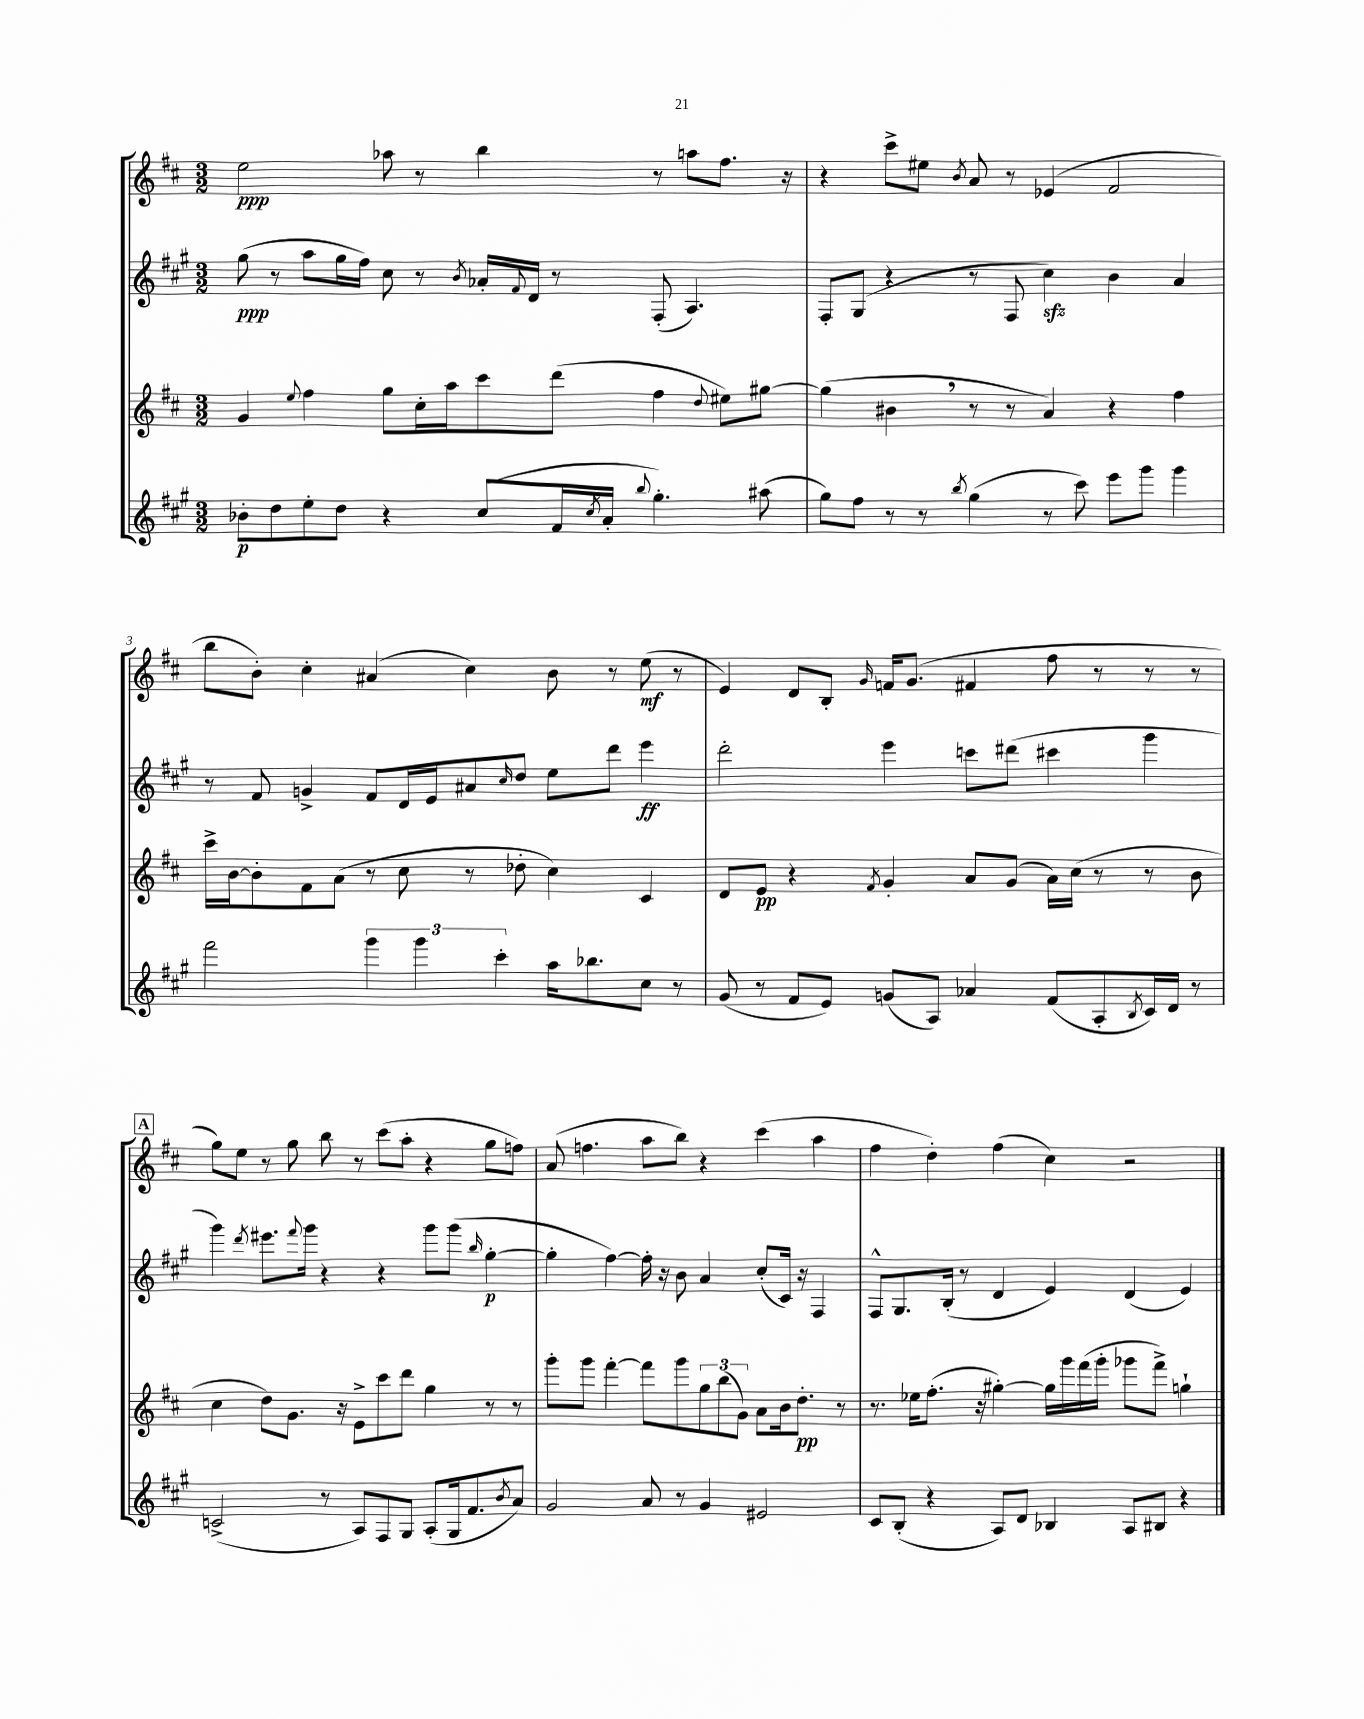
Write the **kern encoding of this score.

**kern	**dynam	**kern	**dynam	**kern	**dynam	**kern	**dynam
*part4	*part4	*part3	*part3	*part2	*part2	*part1	*part1
*staff4	*staff4	*staff3	*staff3	*staff2	*staff2	*staff1	*staff1
*clefG2	*	*clefG2	*	*clefG2	*	*clefG2	*
*k[f#c#g#]	*	*k[f#c#]	*	*k[f#c#g#]	*	*k[f#c#]	*
*M3/2	*	*M3/2	*	*M3/2	*	*M3/2	*
=1	=1	=1	=1	=1	=1	=1	=1
8b-X'\L	p	4g/	.	(8gg#\	ppp	2ee\	ppp
8dd\	.	.	.	8r	.	.	.
.	.	8qqee/	.	.	.	.	.
8ee'\	.	4ff#\	.	8aa\L	.	.	.
8dd\J	.	.	.	16gg#\L	.	.	.
.	.	.	.	16ff#\JJ)	.	.	.
4r	.	8gg\L	.	8cc#\	.	8aa-X\	.
.	.	16cc#'\L	.	8r	.	8r	.
.	.	16aa\J	.	.	.	.	.
.	.	.	.	8qb/	.	.	.
(8cc#/L	.	8ccc#\	.	16a-X'/LL	.	4bb\	.
.	.	.	.	8qqf#/	.	.	.
.	.	.	.	16d/JJ	.	.	.
16f#/L	.	(8ddd\J	.	8r	.	.	.
8qcc#/	.	.	.	.	.	.	.
16a'/JJ	.	.	.	.	.	.	.
8qqbb/	.	.	.	.	.	.	.
4.gg#'\)	.	4ff#\	.	(8F#'/	.	8r	.
.	.	.	.	4.A/)	.	8aan\L	.
.	.	8qqdd/	.	.	.	.	.
.	.	8ee#X\L)	.	.	.	8.ff#\J	.
(8aa#X\	.	[8gg#X\J	.	.	.	.	.
.	.	.	.	.	.	16r	.
=2	=2	=2	=2	=2	=2	=2	=2
8gg#\L)	.	(4gg#\]	.	8F#'/L	.	4r	.
8ff#\J	.	.	.	(8G#/J	.	.	.
8r	.	4b#X,\	.	4r	.	8ccc#^\L	.
8r	.	.	.	.	.	8ee#X\J	.
8qbb/	.	.	.	.	.	8qb/	.
(4gg#\	.	8r	.	8r	.	8a/	.
.	.	8r	.	8F#/	.	8r	.
8r	.	4a/)	.	4cc#zz\)	.	(4e-X/	.
8ccc#\)	.	.	.	.	.	.	.
8eee\L	.	4r	.	4b\	.	2f#/	.
8ggg#\J	.	.	.	.	.	.	.
4ggg#\	.	4ff#\	.	4a/	.	.	.
!!LO:LB:g=z
=3	=3	=3	=3	=3	=3	=3	=3
2fff#\	.	16ccc#^\LL	.	8r	.	8bb\L	.
.	.	[16b\J	.	.	.	.	.
.	.	8b'\]	.	8f#/	.	8b'\J)	.
.	.	8f#\	.	4gn^/	.	4cc#'\	.
.	.	(8a\J	.	.	.	.	.
6ggg#\	.	8r	.	8f#/L	.	(4a#X/	.
.	.	8cc#\	.	16d/L	.	.	.
6ggg#\	.	.	.	.	.	.	.
.	.	.	.	16e/J	.	.	.
.	.	8r	.	8a#X/	.	4cc#\)	.
6ccc#'\	.	.	.	.	.	.	.
.	.	.	.	16qqcc#/	.	.	.
.	.	8dd-X'\	.	8dd/J	.	.	.
16aa\KL	.	4cc#\)	.	8ee\L	.	8b\	.
8.bb-X\	.	.	.	.	.	.	.
.	.	.	.	8ddd\J	.	8r	.
8cc#\J	.	4c#/	.	4eee\	ff	(8ee\	mf
8r	.	.	.	.	.	8r	.
=4	=4	=4	=4	=4	=4	=4	=4
(8g#/	.	8d/L	.	2ddd'\	.	4e/)	.
8r	.	8e/J	pp	.	.	.	.
8f#/L	.	4r	.	.	.	8d/L	.
8e/J)	.	.	.	.	.	8B'/J	.
.	.	8qf#/	.	.	.	16qqg/	.
(8gn/L	.	4g'/	.	4eee\	.	16fn/KL	.
.	.	.	.	.	.	(8.g/J	.
8A/J)	.	.	.	.	.	.	.
4a-X/	.	8a/L	.	8cccn\L	.	4f#X/	.
.	.	(8g/J	.	(8ddd#X\J	.	.	.
(8f#/L	.	16a\LL)	.	4ccc#X\	.	8ff#\	.
.	.	(16cc#\JJ	.	.	.	.	.
8A'/	.	8r	.	.	.	8r	.
8qB/	.	.	.	.	.	.	.
16c#/L)	.	8r	.	4ggg#\	.	8r	.
16d/JJ	.	.	.	.	.	.	.
8r	.	8b\	.	.	.	8r	.
!!LO:LB:g=z
!!LO:REH:place=s1:t=A
=5	=5	=5	=5	=5	=5	=5	=5
(2cn^/	.	4cc#\	.	4ggg#\)	.	8gg\L)	.
.	.	.	.	.	.	8ee\J	.
.	.	.	.	8qddd/	.	.	.
.	.	8dd\L)	.	8.eee#X\L	.	8r	.
.	.	8.g\J	.	.	.	8gg\	.
.	.	.	.	8qqfff#/	.	.	.
.	.	.	.	16ggg#\Jk	.	.	.
8r	.	.	.	4r	.	8bb\	.
.	.	16r	.	.	.	.	.
8A/L)	.	8e^\L	.	.	.	8r	.
8F#/	.	8ccc#\	.	4r	.	(8ccc#\L	.
8G#/J	.	8ddd\J	.	.	.	8aa'\J	.
(8A'/L	.	4gg\	.	8ggg#\L	.	4r	.
16G#/k	.	.	.	(8ggg#\J	.	.	.
8.f#/	.	.	.	.	.	.	.
.	.	.	.	16qqbb/	.	.	.
.	.	8r	.	[4gg#'\	p	8gg\L	.
8qb/	.	.	.	.	.	.	.
8a/J)	.	8r	.	.	.	8ffn\J)	.
=6	=6	=6	=6	=6	=6	=6	=6
2g#/	.	8ggg'\L	.	4gg#'\]	.	(8a/	.
.	.	8ggg\J	.	.	.	4.ffn\	.
.	.	[4fff#'\	.	[4ff#\)	.	.	.
8a/	.	8fff#\L]	.	16ff#'\]	.	8aa\L	.
.	.	.	.	16r	.	.	.
8r	.	8ggg\	.	8b\	.	8bb\J)	.
4g#/	.	12gg\	.	4a/	.	4r	.
.	.	(12bb\	.	.	.	.	.
.	.	12g\J)	.	.	.	.	.
2e#X/	.	8a\L	.	(8cc#'/L	.	(4ccc#\	.
.	.	16b\k	.	16c#/Jk)	.	.	.
.	.	8.dd'\J	pp	16r	.	.	.
.	.	.	.	4F#/	.	4aa\	.
.	.	8r	.	.	.	.	.
=7	=7	=7	=7	=7	=7	=7	=7
8c#/L	.	8.r	.	8F#^^/L	.	4ff#\	.
(8B'/J	.	.	.	8.G#/	.	.	.
.	.	16ee-X\KL	.	.	.	.	.
4r	.	(8.ff#'\J	.	.	.	4dd'\)	.
.	.	.	.	(16B'/Jk	.	.	.
.	.	.	.	8r	.	.	.
.	.	16r	.	.	.	.	.
8A/L)	.	[4gg#X'\)	.	4d/	.	(4ff#\	.
8d/J	.	.	.	.	.	.	.
4B-X/	.	16gg#\LL]	.	4e/)	.	4cc#\)	.
.	.	16ggg\	.	.	.	.	.
.	.	(16fff#\	.	.	.	.	.
.	.	16ggg'\JJ	.	.	.	.	.
8A/L	.	8ggg-X\L	.	(4d/	.	2r	.
8B#X/J	.	8fff#^\J)	.	.	.	.	.
4r	.	4ggn`\	.	4e/)	.	.	.
==	==	==	==	==	==	==	==
*-	*-	*-	*-	*-	*-	*-	*-
